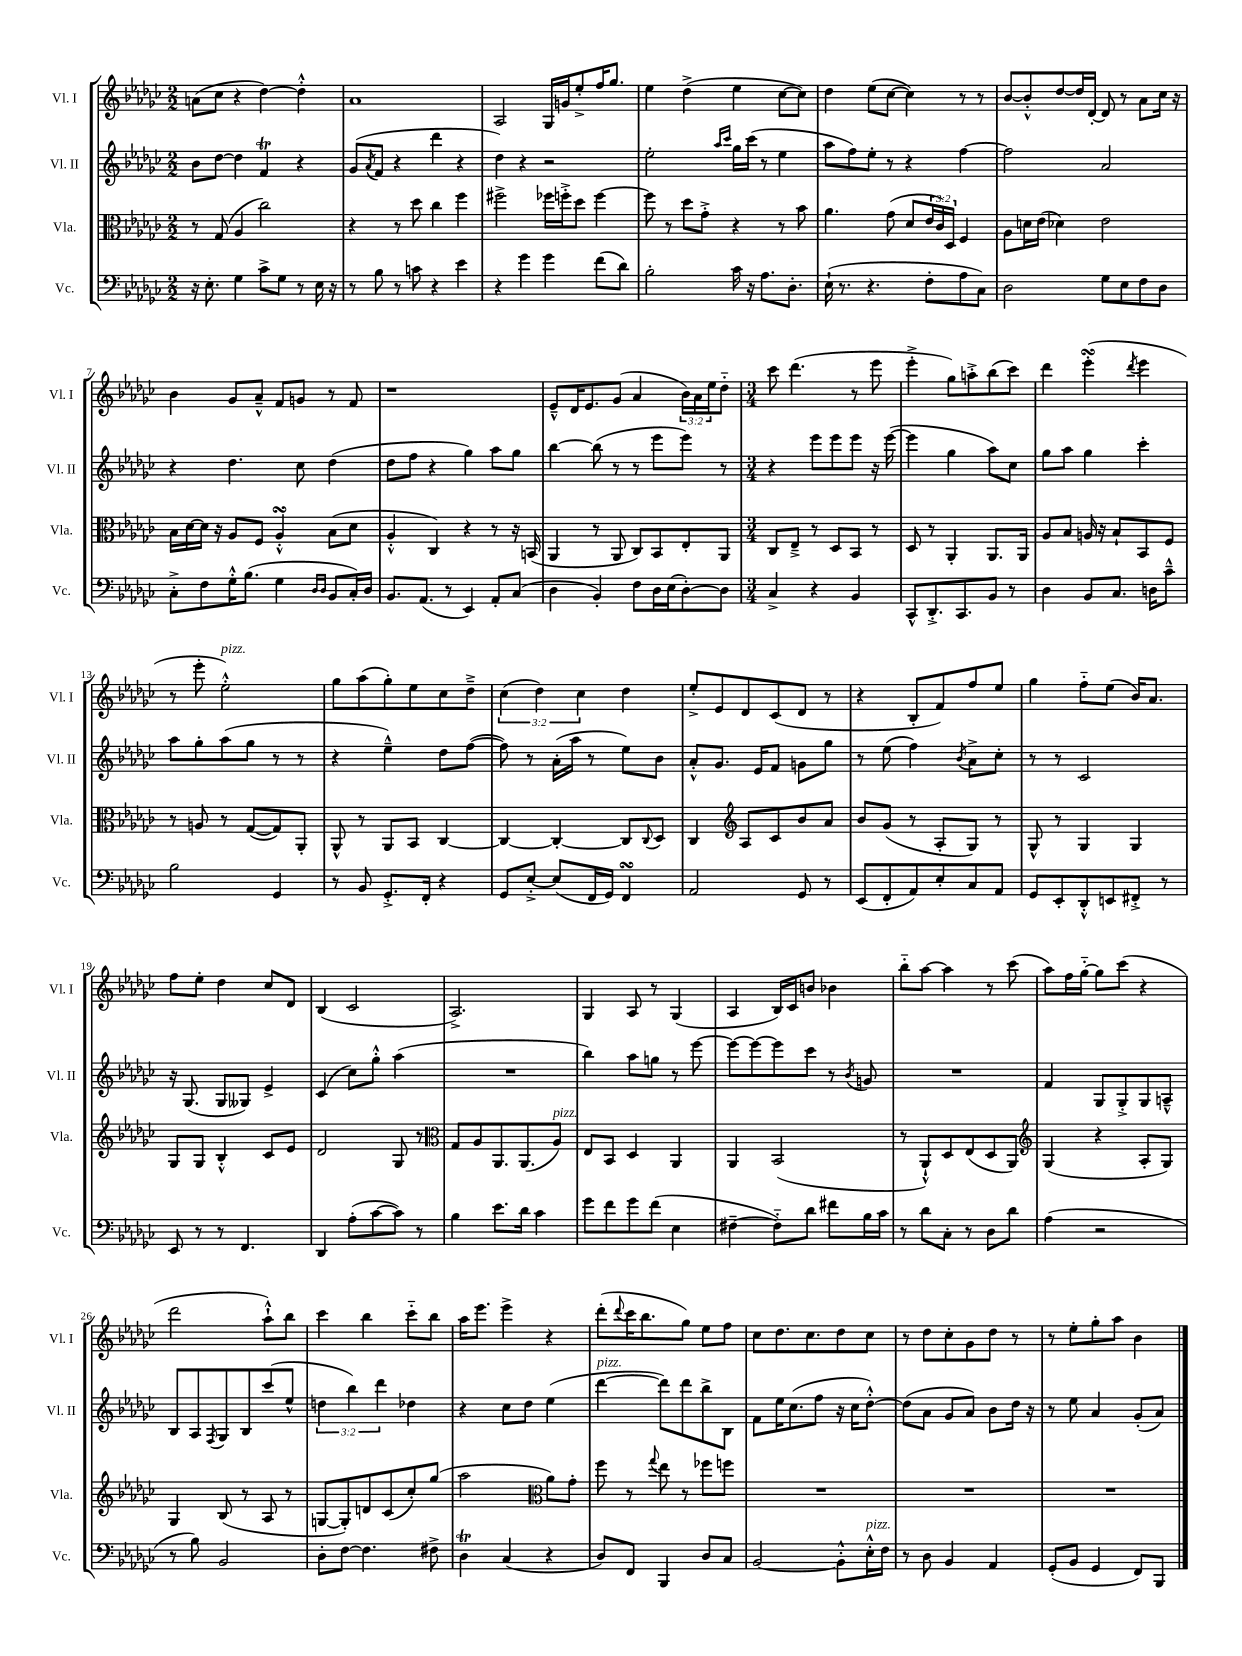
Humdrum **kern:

**kern	**kern	**kern	**kern
*staff4	*staff3	*staff2	*staff1
*clefF4	*clefC3	*clefG2	*clefG2
*k[b-e-a-d-g-c-]	*k[b-e-a-d-g-c-]	*k[b-e-a-d-g-c-]	*k[b-e-a-d-g-c-]
*M2/2	*M2/2	*M2/2	*M2/2
16r	8r	8b-	(8a
8.E-'	.	.	.
.	(8G-	[8dd-	8cc-
4G-	4A-	4dd-]	4r
8c-^	2cc-)	4f	[4dd-)
8G-	.	.	.
8r	.	4r	4dd-'^^]
16E-	.	.	.
16r	.	.	.
=	=	=	=
8r	4r	(8g-	1a-
.	.	8qa-	.
8B-	.	8f	.
8r	8r	4r	.
8c	8dd-	.	.
4r	4cc-	4ddd-	.
4e-	4ff	4r	.
=	=	=	=
4r	2ff#^	4dd-)	2A-
4g-	.	4r	.
4g-	16ff-	2r	16G-
.	16ff'^	.	16g
.	8dd-	.	8ee-'^
(8f	[4ff	.	16ff
.	.	.	8.gg-
8d-)	.	.	.
=	=	=	=
2B-'	8ff]	2ee-'	4ee-
.	8r	.	.
.	8dd-	.	(4dd-^
.	8g-'^	.	.
.	.	16qqaa-	.
.	.	16qqccc-	.
16c-	4r	16gg-	4ee-
16r	.	(16ccc-	.
8.A-	.	8r	.
.	8r	4ee-	[8cc-
8.D-'	.	.	.
.	8b-	.	8cc-])
=	=	=	=
(16E-`	4.a-	8aa-	4dd-
8.r	.	.	.
.	.	8ff)	.
4.r	.	8ee-'	(8ee-
.	(8g-	8r	[8cc-
.	8d-	4r	4cc-])
8F'	24e-	.	.
.	24c-)	.	.
.	24D-	.	.
8A-	4F	[4ff	8r
8C-)	.	.	8r
=	=	=	=
2D-	8A-	2ff]	[8b-
.	16d	.	8b-'^^]
.	(16e-	.	.
.	4d-)	.	[8dd-
.	.	.	16dd-]
.	.	.	[16d-'
8G-	2e-	2a-	8d-]
8E-	.	.	8r
8F	.	.	8a-
8D-	.	.	16cc-
.	.	.	16r
=	=	=	=
8C-'^	16B-	4r	4b-
.	[16d-	.	.
8F	16d-]	.	.
.	16r	.	.
16G-'^^	8A-	4.dd-	8g-
(8.B-	.	.	.
.	8F	.	8a-~^^
4G-	4A-'^^	.	8f
.	.	8cc-	8g
16qqD-	.	.	.
16qqD-	.	.	.
8BB-	(8B-	(4dd-	8r
16C-')	8d-	.	8f
16D-	.	.	.
=	=	=	=
8.BB-	4A-'^^	8dd-	1r
.	.	8ff	.
(8.AA-	.	.	.
.	4C-)	4r	.
8r	.	.	.
4EE-)	4r	4gg-)	.
8AA-'	8r	8aa-	.
(8C-	16r	8gg-	.
.	(16BB	.	.
=	=	=	=
4D-	4AA-	[4bb-	8e-~^^
.	.	.	16d-
.	.	.	8.e-
4BB-')	8r	(8bb-]	.
.	8AA-	8r	(8g-
8F	8C-)	8r	4a-
16D-	8BB-	8eee-	.
(16E-	.	.	.
[8D-')	8E-'	8eee-)	24b-)
.	.	.	24a-
.	.	.	24ee-
8D-]	8AA-	8r	8dd-'~
=	=	=	=
*M3/4	*M3/4	*M3/4	*M3/4
4C-^	8C-	4r	8ccc-
.	8E-~^	.	(4.ddd-
4r	8r	8eee-	.
.	8D-	8eee-	.
4BB-	8BB-	8eee-	8r
.	8r	16r	8eee-
.	.	([16eee-	.
=	=	=	=
8CC-^^	8D-	4eee-]	4eee-'^
8.DD-'^	8r	.	.
.	4AA-'	4gg-	8gg-)
8.CC-	.	.	.
.	.	.	8aa'^
8BB-	8.AA-	8aa-)	(8bb-
8r	.	8cc-	8ccc-)
.	16AA-	.	.
=	=	=	=
4D-	8A-	8gg-	4ddd-
.	8B-	8aa-	.
8BB-	16A	4gg-	(4eee-'
.	16r	.	.
8.C-	8B-`	.	.
.	.	.	8qddd-
.	8BB-	4ccc-'	4eee-
16D	.	.	.
8c-~^^	8F	.	.
=	=	=	=
2B-	8r	8aa-	8r
.	8A	8gg-'	8eee-'
.	8r	(8aa-	2ee-'^^)
.	([8G-	8gg-	.
4GG-	8G-])	8r	.
.	8AA-'	8r	.
=	=	=	=
8r	8AA-^^	4r	8gg-
8BB-	8r	.	(8aa-
8.GG-'^	8AA-	4ee-~^^)	8gg-')
.	8BB-	.	8ee-
16FF'	.	.	.
4r	[4C-	8dd-	8cc-
.	.	([8ff	8dd-~^
=	=	=	=
8GG-	4C-_	8ff])	(6cc-
[8E-'^	.	8r	.
.	.	.	6dd-)
(8E-]	4C-'_	(16a-'	.
.	.	16aa-	.
.	.	.	6cc-
16FF	.	8r	.
16GG-)	.	.	.
4FF	8C-]	8ee-)	4dd-
.	8qqC-	.	.
.	8D-	8b-	.
=	=	=	=
2AA-	4C-	8a-'^^	8ee-'^
.	.	8.g-	8e-
*	*clefG2	*	*
.	8A-	.	8d-
.	.	16e-	.
.	8c-	8f	(8c-
8GG-	8b-	8g	8d-
8r	8a-	8gg-	8r
=	=	=	=
(8EE-	8b-	8r	4r
8FF'	(8g-	(8ee-	.
8AA-)	8r	4ff)	8B-'
8E-'	8A-'	.	8f)
.	.	8qb-	.
8C-	8G-)	8a-^	8ff
8AA-	8r	8cc-'	8ee-
=	=	=	=
8GG-	8G-^^	8r	4gg-
8EE-'	8r	8r	.
8DD-'^^	4G-	2c-	8ff'~
8EE	.	.	(8ee-
8FF#'^	4G-	.	16b-)
.	.	.	8.a-
8r	.	.	.
=	=	=	=
8EE-	8G-	16r	8ff
.	.	(8.G-	.
8r	8G-	.	8ee-'
8r	4B-'^^	8G-	4dd-
4.FF	.	8G--)	.
.	8c-	4e-^	8cc-
.	8e-	.	8d-
=	=	=	=
4DD-	2d-	(4c-	(4B-
(8A-'	.	8cc-)	2c-
[8c-	.	8gg-'^^	.
8c-])	8G-	(4aa-	.
8r	8r	.	.
=	=	=	=
*	*clefC3	*	*
4B-	8G-	2.r	2.A-^)
.	8A-	.	.
8.e-	8.AA-	.	.
16d-	(8.AA-	.	.
4c-	.	.	.
.	8A-)	.	.
=	=	=	=
8g-	8E-	4bb-)	4G-
8f	8BB-	.	.
8g-	4D-	8aa-	8A-
(8f	.	8gg	8r
4E-	4AA-	8r	(4G-
.	.	[8eee-	.
=	=	=	=
[4F#~	4AA-	8eee-_	4A-
.	.	8eee-_	.
8F#'~])	(2BB-	8eee-]	16B-)
.	.	.	16c-
8d-	.	8ccc-	8b
8f#	.	8r	4b-
.	.	8qb-	.
16B-	.	8g	.
16c-	.	.	.
=	=	=	=
8r	8r	2.r	8bb-'~
8d-	8AA-`^^)	.	[8aa-
8C-'	8D-	.	4aa-]
8r	(8E-	.	.
8D-	8D-	.	8r
8d-	8AA-)	.	(8ccc-
=	=	=	=
*	*clefG2	*	*
(4A-	(4G-	4f	8aa-)
.	.	.	16ff
.	.	.	[16gg-'~
2r	4r	8G-	8gg-]
.	.	8G-'^	(8ccc-
.	8A-'	8G-	4r
.	8G-)	8A~^^	.
=	=	=	=
8r	4G-	8B-	2ddd-
8B-)	.	8A-	.
.	.	8qF	.
2BB-	(8B-	8G-	.
.	8r	8B-	.
.	8A-	(8ccc-	8aa-`^^)
.	8r	8ee-^^	8bb-
=	=	=	=
8D-'	[8G	6dd	4ccc-
[8F	8G'])	.	.
.	.	6bb-)	.
4.F]	8d	.	4bb-
.	.	6ddd-	.
.	(8c-	.	.
.	8cc-')	4dd-	8ccc-'~
8F#^	(8gg-	.	8bb-
=	=	=	=
4D-	2aa-	4r	16aa-
.	.	.	8.eee-
(4C-	.	8cc-	4eee-^
.	.	8dd-	.
*	*clefC3	*	*
4r	8a-)	(4ee-	4r
.	8g-'	.	.
=	=	=	=
8D-)	8ff	[4ddd-	(8ddd-'
.	.	.	8qqddd-
8FF	8r	.	16ccc-
.	.	.	8.bb-
.	8qqgg-	.	.
4BBB-	8ee-	8ddd-])	.
.	8r	8ddd-	8gg-)
8D-	8ff-	8bb-^	8ee-
8C-	8ff	8B-	8ff
=	=	=	=
[2BB-	2.r	8f	8cc-
.	.	16ee-	8.dd-
.	.	(8.cc-	.
.	.	.	8.cc-
.	.	8ff	.
8BB-'^^]	.	16r	8dd-
.	.	16cc-	.
16E-'^^	.	[8dd-'^^)	8cc-
16F	.	.	.
=	=	=	=
8r	2.r	(8dd-]	8r
8D-	.	8a-	8dd-
4BB-	.	8g-	8cc-'
.	.	8a-)	8g-
4AA-	.	8b-	8dd-
.	.	16dd-	8r
.	.	16r	.
=	=	=	=
(8GG-'	2.r	8r	8r
8BB-	.	8ee-	8ee-'
4GG-	.	4a-	8gg-'
.	.	.	8aa-
8FF)	.	(8g-'	4b-
8BBB-	.	8a-)	.
==	==	==	==
*-	*-	*-	*-
